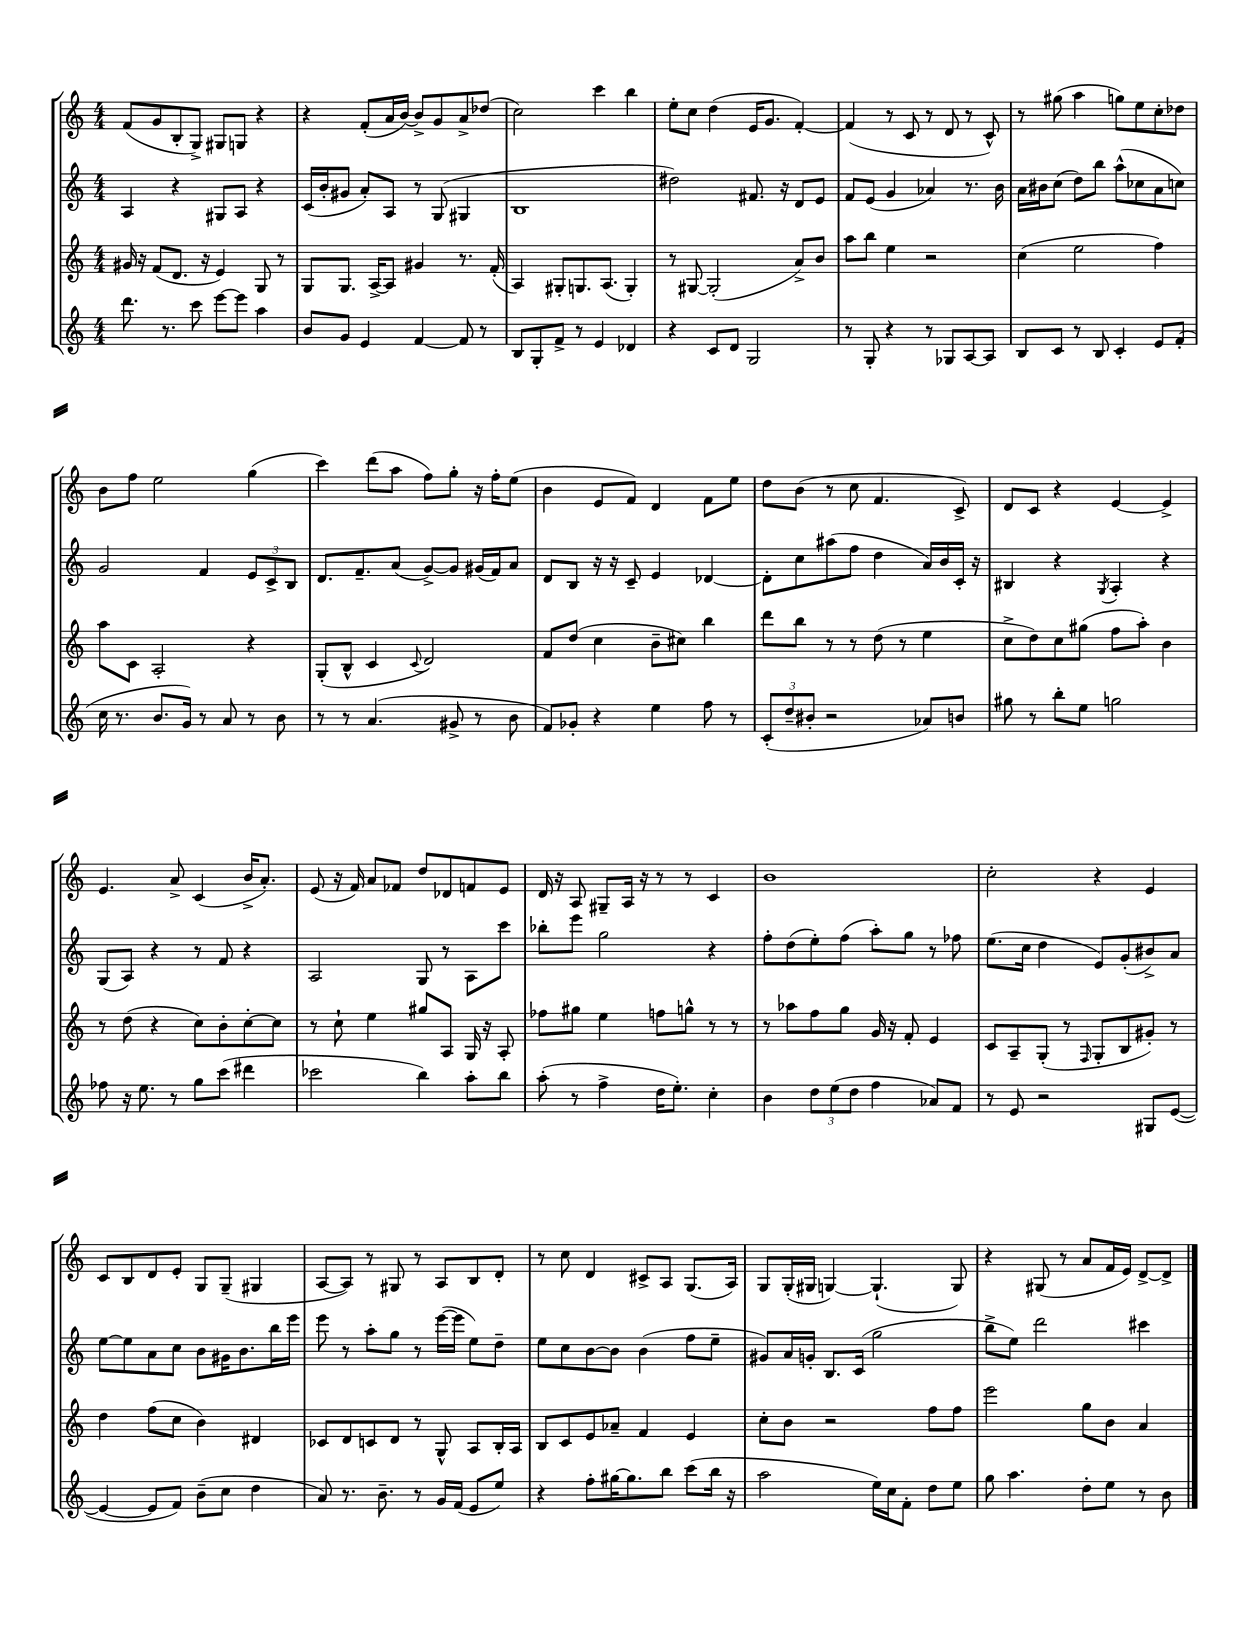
<<
\new StaffGroup <<
\new Staff = "s0" {
    \clef treble \key c \major \numericTimeSignature \time 4/4
    f'8( g'8 b8-. g8->) gis8 g8 r4 |
    r4 f'8-.( a'16 b'16~) b'8-> g'8 a'8-> des''8( |
    c''2) c'''4 b''4 |
    e''8-. c''8 d''4( e'16 g'8. f'4~-.) |
    f'4( r8 c'8 r8 d'8 r8 c'8-^) |
    r8 gis''8( a''4 g''8) e''8 c''8-. des''8 |
    b'8 f''8 e''2 g''4( |
    c'''4) d'''8( a''8 f''8) g''8-. r16 f''16-. e''8( |
    b'4 e'8 f'8) d'4 f'8 e''8 |
    d''8 b'8( r8 c''8 f'4. c'8->) |
    d'8 c'8 r4 e'4~ e'4-> |
    e'4. a'8-> c'4( b'16-> a'8.-.) |
    e'8( r16 f'16) a'8 fes'8 d''8 des'8 f'8 e'8 |
    d'16 r16 a8 gis8-- a16 r16 r8 r8 c'4 |
    b'1 |
    c''2-. r4 e'4 |
    c'8 b8 d'8 e'8-. g8 g8--( gis4 |
    a8~ a8) r8 gis8 r8 a8 b8 d'8-. |
    r8 c''8 d'4 cis'8-> a8 g8.( a16) |
    g8 g16-.( gis16 g4~) g4.-!( g8) |
    r4 gis8( r8 a'8 f'16 e'16) d'8~-> d'8-> \bar "|." |
}
\new Staff = "s1" {
    \clef treble \key c \major \numericTimeSignature \time 4/4
    a4 r4 gis8 a8 r4 |
    c'16( b'16-. gis'8 a'8-.) a8 r8 g8( gis4 |
    b1 |
    dis''2) fis'8. r16 d'8 e'8 |
    f'8 e'8( g'4 aes'4) r8. b'16 |
    a'16 bis'16 c''8( d''8) b''8 a''8-^( ces''8 a'8 c''8) |
    g'2 f'4 \tuplet 3/2 { e'8 c'8-> b8 } |
    d'8. f'8.-- a'8( g'8~->) g'8 gis'16( f'16) a'8 |
    d'8 b8 r16 r16 c'8-- e'4 des'4~ |
    des'8-. c''8 ais''8( f''8 d''4 a'16) b'16 c'16-. r16 |
    bis4 r4 \acciaccatura { g8 } a4-. r4 |
    g8( a8) r4 r8 f'8 r4 |
    a2 g8 r8 a8 c'''8 |
    bes''8-. e'''8 g''2 r4 |
    f''8-. d''8( e''8-.) f''8( a''8-.) g''8 r8 fes''8 |
    e''8.( c''16 d''4 e'8) g'8-.( bis'8->) a'8 |
    e''8~ e''8 a'8 c''8 b'8 gis'16 b'8. b''16 e'''16 |
    e'''8 r8 a''8-. g''8 r8 e'''16~( e'''16 e''8) d''8-- |
    e''8 c''8 b'8~ b'8 b'4( f''8 e''8-- |
    gis'8) a'16 g'16-. b8. c'16( g''2 |
    b''8-> e''8) d'''2 cis'''4 \bar "|." |
}
\new Staff = "s2" {
    \clef treble \key c \major \numericTimeSignature \time 4/4
    gis'16 r16 f'8( d'8. r16 e'4) g8 r8 |
    g8 g8. a16~-> a8 gis'4 r8. f'16-.( |
    a4) gis8-. g8. a8.( g4-.) |
    r8 gis8~ gis2-.( a'8->) b'8 |
    a''8 b''8 e''4 r2 |
    c''4( e''2 f''4) |
    a''8 c'8 a2-. r4 |
    g8-.( b8-^ c'4 \appoggiatura { c'8 } d'2) |
    f'8 d''8( c''4 b'8-- cis''8) b''4 |
    d'''8 b''8 r8 r8 d''8( r8 e''4 |
    c''8-> d''8) c''8 gis''8( f''8 a''8-.) b'4 |
    r8 d''8( r4 c''8) b'8-. c''8~-. c''8 |
    r8 c''8-! e''4 gis''8 a8 g16 r16 a8-. |
    fes''8 gis''8 e''4 f''8 g''8-^ r8 r8 |
    r8 aes''8 f''8 g''8 g'16 r16 f'8-. e'4 |
    c'8 a8-- g8-.( r8 \grace { f16 } g8-. b8 gis'8-.) r8 |
    d''4 f''8( c''8 b'4) dis'4 |
    ces'8 d'8 c'8 d'8 r8 g8-^ a8 b16-. a16 |
    b8 c'8 e'8 aes'8-- f'4 e'4 |
    c''8-. b'8 r2 f''8 f''8 |
    e'''2 g''8 b'8 a'4 \bar "|." |
}
\new Staff = "s3" {
    \clef treble \key c \major \numericTimeSignature \time 4/4
    d'''8. r8. c'''8 e'''8~ e'''8 a''4 |
    b'8 g'8 e'4 f'4~ f'8 r8 |
    b8 g8-. f'8-> r8 e'4 des'4 |
    r4 c'8 d'8 g2 |
    r8 g8-. r4 r8 ges8 a8~ a8 |
    b8 c'8 r8 b8 c'4-. e'8 f'8-.( |
    c''16 r8. b'8. g'16) r8 a'8 r8 b'8 |
    r8 r8 a'4.( gis'8-> r8 b'8 |
    f'8) ges'8-. r4 e''4 f''8 r8 |
    \tuplet 3/2 { c'8-.( d''8-- bis'8-. } r2 aes'8) b'8 |
    gis''8 r8 b''8-. e''8 g''2 |
    fes''8 r16 e''8. r8 g''8 c'''8( dis'''4 |
    ces'''2 b''4) a''8-. b''8 |
    a''8-.( r8 f''4-> d''16 e''8.-.) c''4-. |
    b'4 \tuplet 3/2 { d''8 e''8( d''8 } f''4 aes'8) f'8 |
    r8 e'8 r2 gis8 e'8~( |
    e'4~ e'8 f'8) b'8--( c''8 d''4 |
    a'8) r8. b'8.-- r8 g'16 f'16( e'8 e''8) |
    r4 f''8-. gis''16~ gis''8. b''8 c'''8( b''16 r16 |
    a''2 e''16) c''16 f'8-. d''8 e''8 |
    g''8 a''4. d''8-. e''8 r8 b'8 \bar "|." |
}
>>
>>
\layout { \context { \Score \remove "Bar_number_engraver" } }
